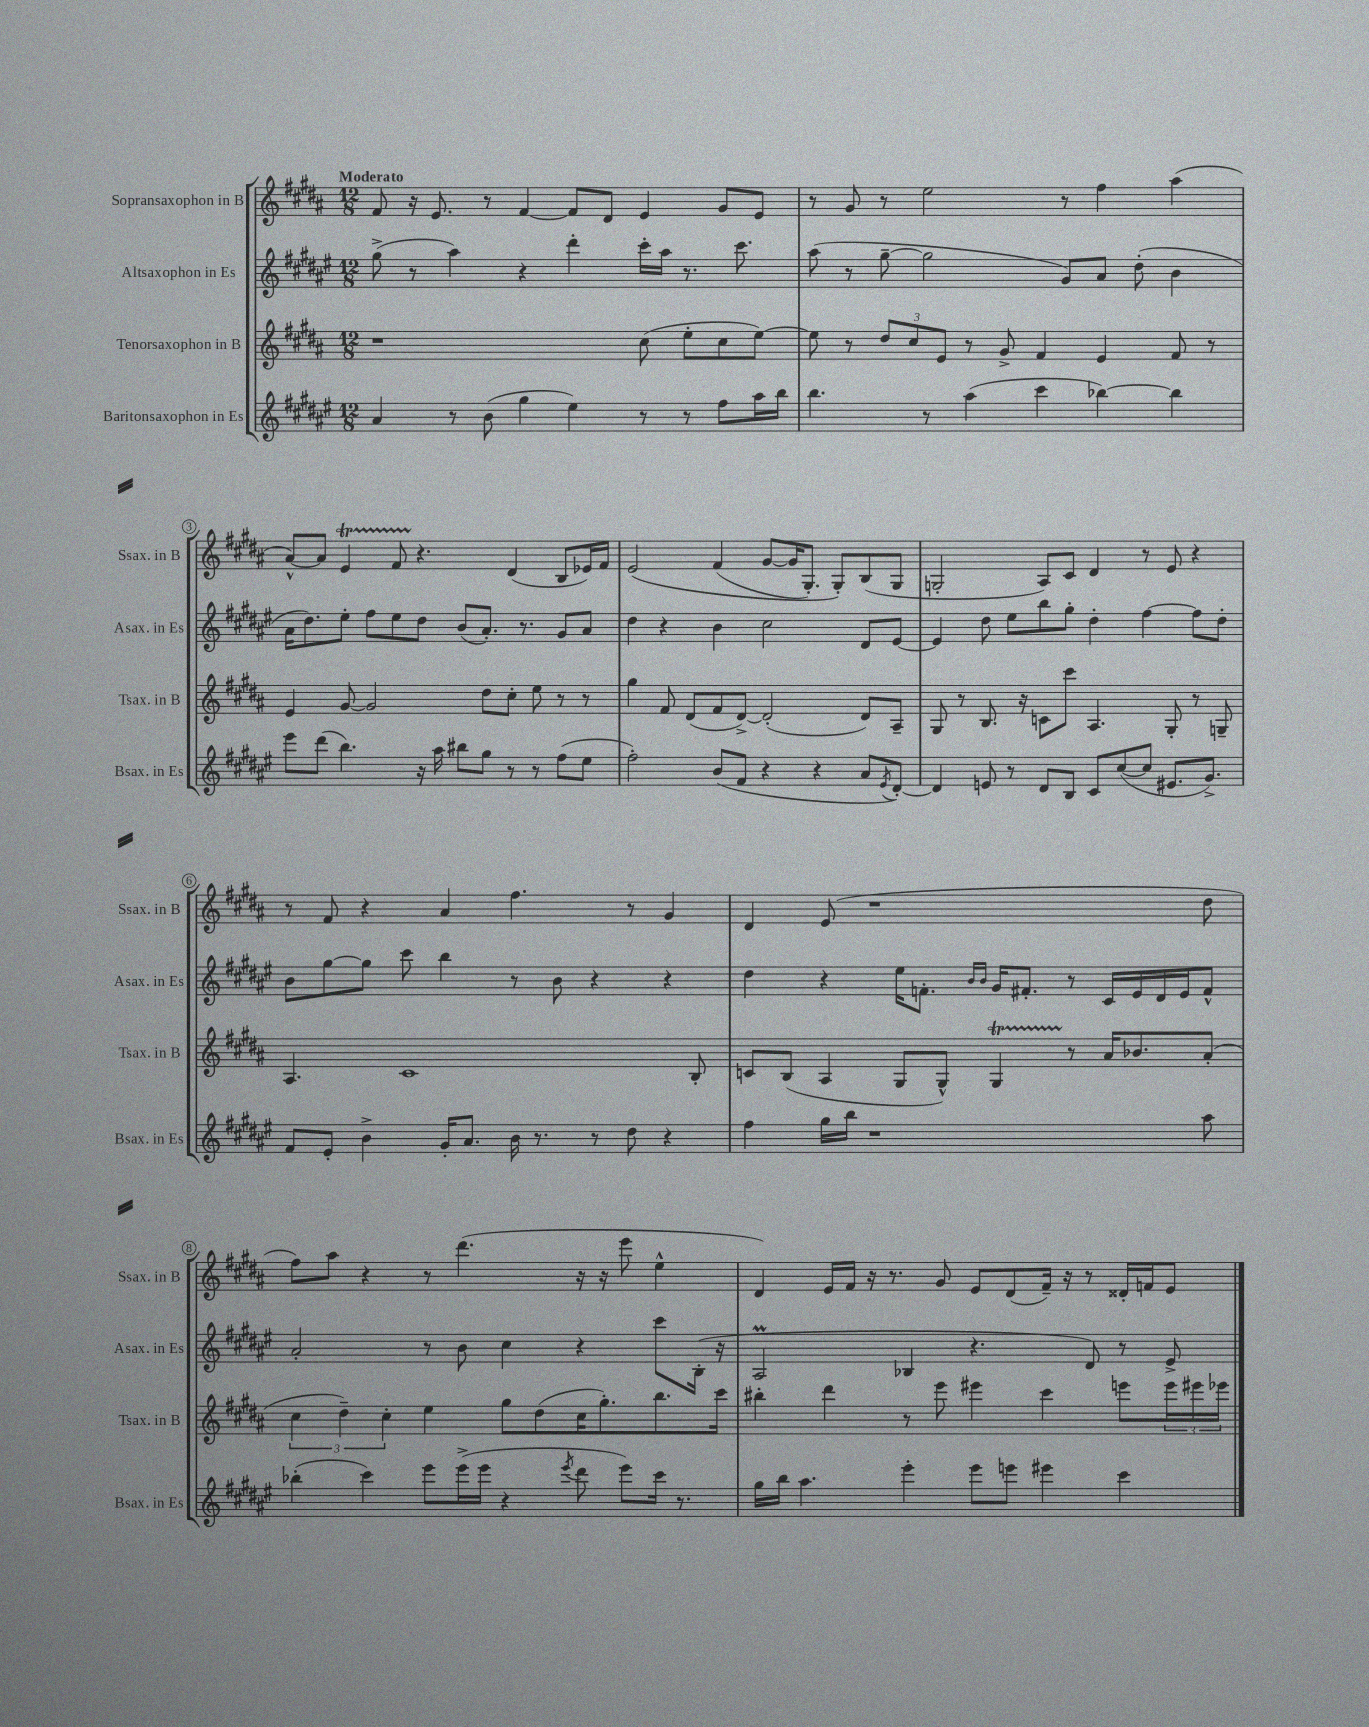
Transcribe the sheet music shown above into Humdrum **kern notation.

**kern	**kern	**kern	**kern
*part4	*part3	*part2	*part1
*staff4	*staff3	*staff2	*staff1
*I"Baritonsaxophon in Es	*I"Tenorsaxophon in B	*I"Altsaxophon in Es	*I"Sopransaxophon in B
*I'Bsax. in Es	*I'Tsax. in B	*I'Asax. in Es	*I'Ssax. in B
*clefG2	*clefG2	*clefG2	*clefG2
*k[f#c#g#d#a#e#]	*k[f#c#g#d#a#]	*k[f#c#g#d#a#e#]	*k[f#c#g#d#a#]
*M12/8	*M12/8	*M12/8	*M12/8
=1	=1	=1	=1
!	!	!	!LO:TX:a:B:t=Moderato
4a#/	1r	(8gg#^\	8f#/
.	.	8r	16r
.	.	.	8.e/
8r	.	4aa#\)	.
(8b\	.	.	8r
4gg#\	.	4r	[4f#/
4ee#\)	.	4ddd#'\	8f#/L]
.	.	.	8d#/J
8r	(8cc#\	16ccc#'\LL	4e/
.	.	16aa#\JJ	.
8r	8ee'\L	8.r	.
8ff#\L	8cc#\	.	8g#/L
.	.	8.ccc#\	.
16aa#\L	[8ee\J)	.	8e/J
16bb\JJ	.	.	.
=2	=2	=2	=2
4.bb\	8ee\]	(8aa#\	8r
.	8r	8r	8g#/
.	12dd#/L	[8gg#~\	8r
.	12cc#/	.	.
8r	.	2gg#\]	2ee\
.	12e/J	.	.
(4aa#\	8r	.	.
.	8g#^/	.	.
4ccc#\	4f#/	.	.
.	.	8g#/L)	8r
[4bb-X\)	4e/	8a#/J	4ff#\
.	.	(8dd#'\	.
4bb-\]	8f#/	4b\	(4aa#\
.	8r	.	.
!!LO:LB:g=z
=3	=3	=3	=3
8eee#\L	4e/	16a#\KL	[8a#^^/L)
.	.	8.dd#\)	.
(8ddd#\J	.	.	8a#/J]
4.bb\)	[8g#/	8ee#'\J	4eT/
.	2g#/]	8ff#\L	.
.	.	8ee#\	8f#TTT/
16r	.	8dd#\J	4.r
16aa#\	.	.	.
8bb#X\L	.	(8b/L	.
8gg#\J	8dd#\L	8.a#'/J)	.
8r	8cc#'\J	.	(4d#/
.	.	8.r	.
8r	8ee\	.	.
(8ff#\L	8r	8g#/L	8B/L
8ee#\J	8r	8a#/J	16e-X/L)
.	.	.	16f#/JJ
=4	=4	=4	=4
2ff#'\)	4gg#\	4dd#\	(2e/
.	8f#/	4r	.
.	(8d#/L	.	.
(8b/L	8f#/	4b\	(4f#/
8f#/J	[8d#^/J)	.	.
4r	(2d#'/]	2cc#\	[8g#/L
.	.	.	16g#/K]
.	.	.	8.G#'/J)
4r	.	.	.
.	.	.	8G#'/L)
8a#/L	8d#/L)	8d#/L	(8B/
8qe#/	.	.	.
[8d#'/J)	8A#~/J	[8e#/J	8G#/J
=5	=5	=5	=5
4d#/]	8G#/	4e#/]	2Gn'/
.	8r	.	.
8en/	8.B/	8dd#\	.
8r	.	8ee#\L	.
.	16r	.	.
8d#/L	8cn\L	8bb\	8A#/L)
8B/J	8ccc#\J	8gg#'\J	8c#/J
8c#/L	4.A#/	4dd#'\	4d#/
([8cc#/	.	.	.
8cc#/J]	.	[4ff#\	8r
8.e#X/L	8G#'/	.	8e/
.	8r	8ff#\L]	4r
8.g#^/J)	.	.	.
.	8Gn~/	8dd#'\J	.
!!LO:LB:g=z
=6	=6	=6	=6
8f#/L	4.A#/	8b\L	8r
8e#'/J	.	[8gg#\	8f#/
4b^\	.	8gg#\J]	4r
.	1c#	8ccc#\	.
16g#'/KL	.	4bb\	4a#/
8.a#/J	.	.	.
16b\	.	8r	4.ff#\
8.r	.	.	.
.	.	8b\	.
8r	.	4r	.
8dd#\	.	.	8r
4r	.	4r	4g#/
.	8B'/	.	.
=7	=7	=7	=7
4ff#\	8cn/L	4dd#\	4d#/
.	(8B/J	.	.
16gg#\LL	4A#/	4r	(8e/
16bb\JJ	.	.	.
1r	.	.	1r
.	8G#/L	16ee#\KL	.
.	.	8.fn'\J	.
.	8G#^^/J)	.	.
.	.	16qqb/LL	.
.	.	16qqb/JJ	.
.	4G#T/	16g#/KL	.
.	.	8.f#X'/J	.
.	8r	8r	.
.	16a#/KL	16c#/LL	.
.	8.b-X/	16e#/	.
.	.	16d#/	.
.	.	16e#/J	.
8aa#\	(8a#'/J	8f#^^/J	8dd#\
!!LO:LB:g=z
=8	=8	=8	=8
(4bb-X'\	6cc#\	2a#'/	8ff#\L)
.	.	.	8aa#\J
.	6dd#~\)	.	.
4ccc#\)	.	.	4r
.	6cc#'\	.	.
8eee#\L	4ee\	8r	8r
(16eee#^\L	.	8b\	(4.ddd#\
16eee#\JJ	.	.	.
4r	8gg#\L	4cc#\	.
.	(8dd#\	.	.
8qeee#/	.	.	.
8ddd#\	16cc#\K	4r	16r
.	8.gg#'\)	.	16r
8eee#\L)	.	.	8eee\
16ccc#\Jk	8.bb\	8ccc#\L	4ee^^\
8.r	.	.	.
.	.	(16B'\Jk	.
.	16ccc#\Jk	16r	.
=9	=9	=9	=9
16gg#\LL	4bb#X'\	2A#m/	4d#/)
16bb\JJ	.	.	.
4.aa#\	.	.	.
.	4ddd#\	.	16e/LL
.	.	.	16f#/JJ
.	.	.	16r
.	.	.	8.r
4eee#'\	8r	4B-X/	.
.	8eee\	.	8g#/
8eee#\L	4eee#X\	4.r	8e/L
8eeen\J	.	.	(8d#/
4eee#X\	4ccc#\	.	16f#~/Jk)
.	.	.	16r
.	.	8d#/)	8r
4ccc#\	8eeen\L	8r	16d##X'/LL
.	.	.	16fn/J
.	24eee\L	8e#^/	8e/J
.	24eee#X\	.	.
.	24eee-X\JJ	.	.
==	==	==	==
*-	*-	*-	*-
